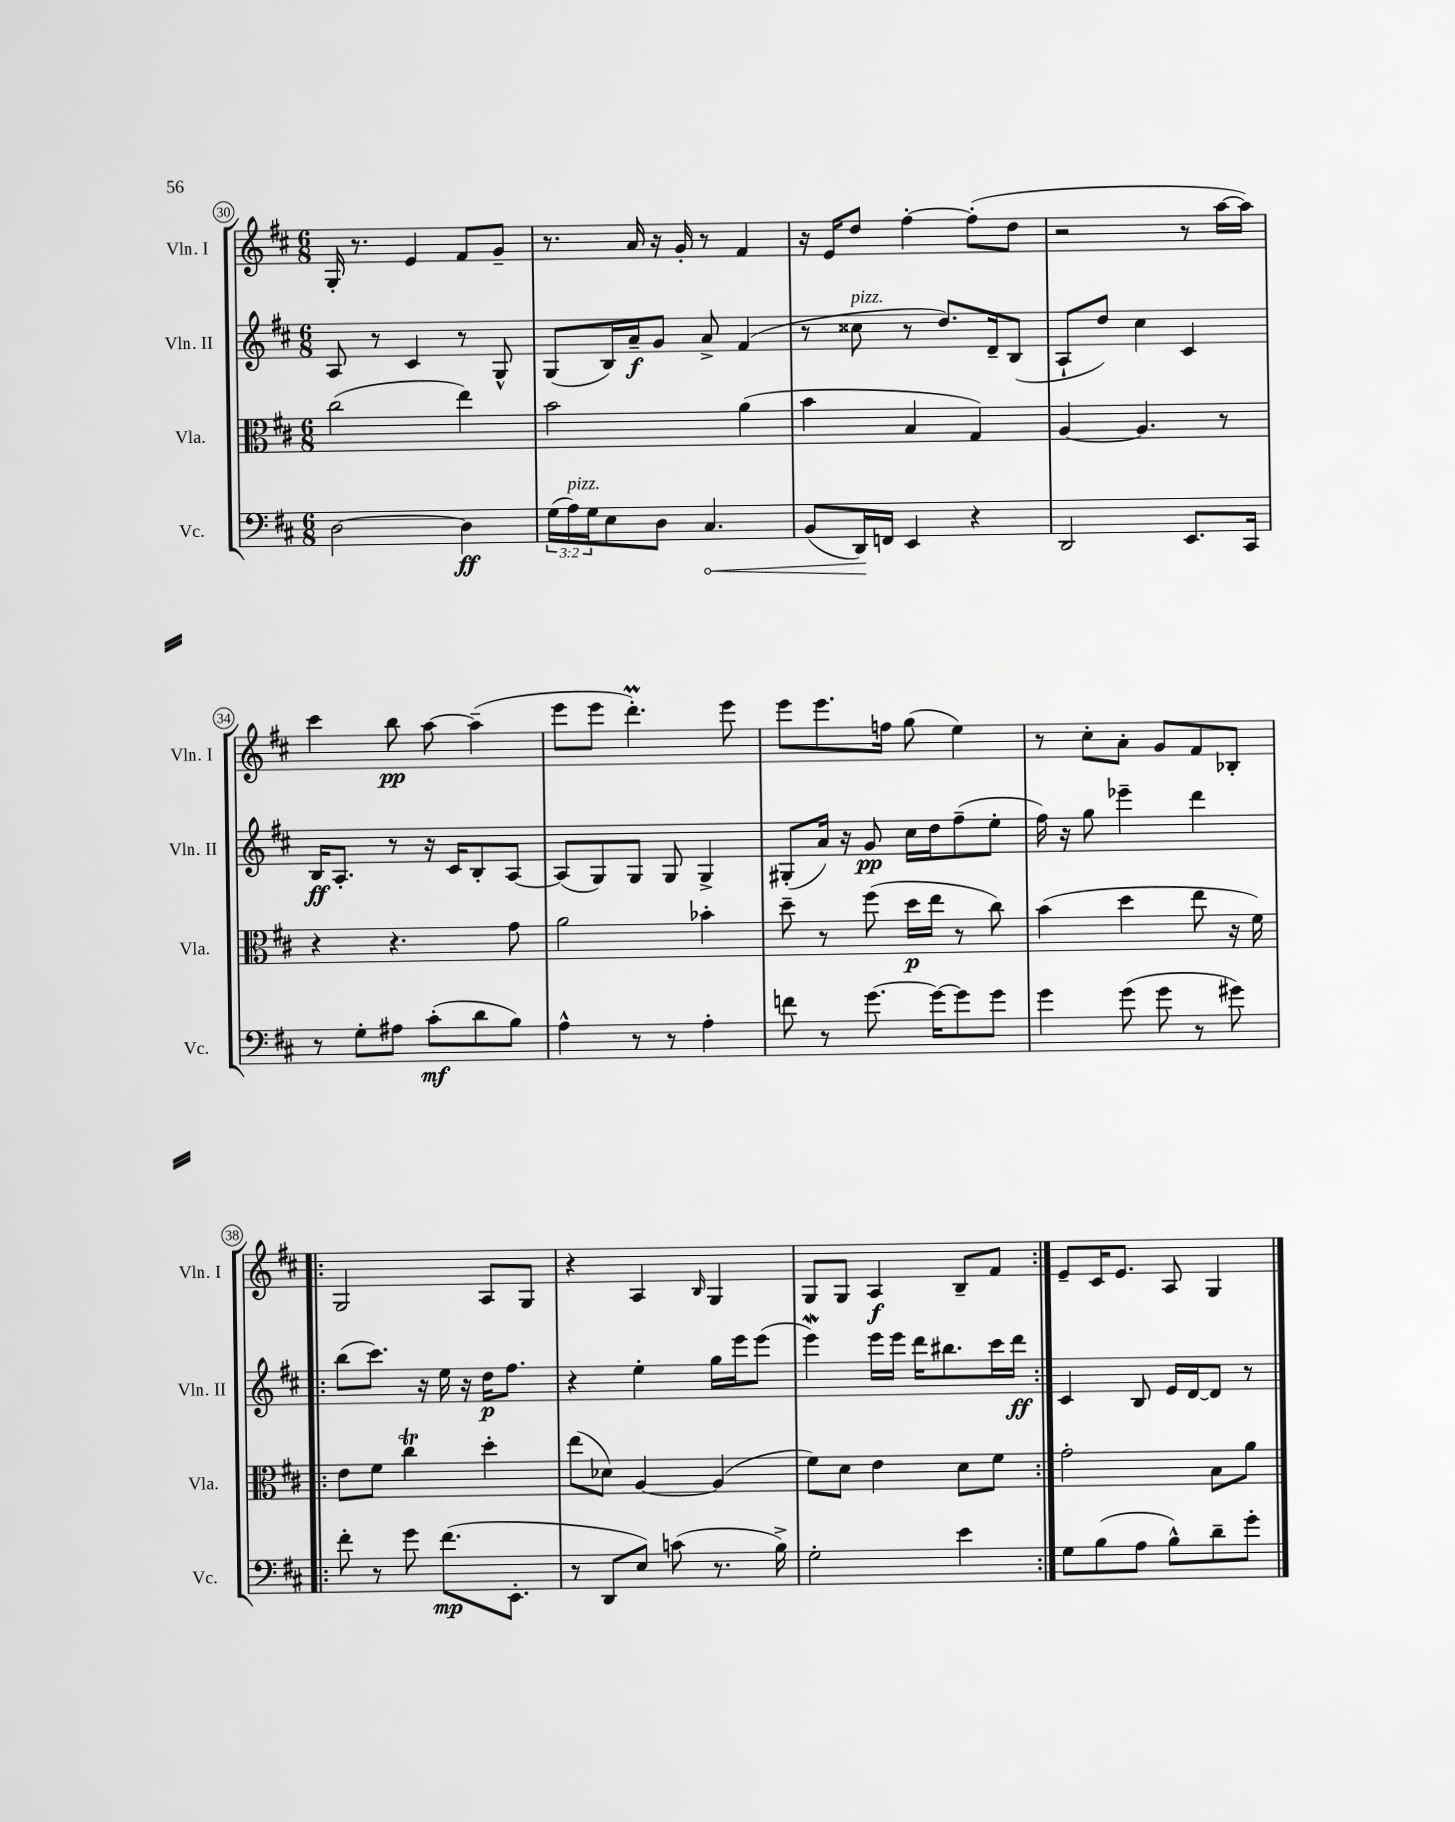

**kern	**kern	**kern	**kern
*staff4	*staff3	*staff2	*staff1
*clefF4	*clefC3	*clefG2	*clefG2
*k[f#c#]	*k[f#c#]	*k[f#c#]	*k[f#c#]
*M6/8	*M6/8	*M6/8	*M6/8
[2D	(2cc#	8A	16G'
.	.	.	8.r
.	.	8r	.
.	.	4c#	4e
4D]	4ee)	8r	8f#
.	.	8G^^	8g~
=	=	=	=
(24G	2b	(8G	8.r
24A)	.	.	.
24G	.	.	.
8E	.	16B)	.
.	.	16a~	16a
8D	.	8g	16r
.	.	.	16g'
4.C#	.	8a^	8r
.	(4a	(4f#	4f#
=	=	=	=
(8BB	4b	8r	16r
.	.	.	16e
16DD)	.	8cc##	8dd
16FF	.	.	.
4EE	4B	8r	[4ff#'
.	.	8.dd)	.
4r	4G)	.	(8ff#']
.	.	16d~	.
.	.	(8B	8dd
=	=	=	=
2DD	[4A	8A`	2r
.	.	8dd)	.
.	4.A]	4cc#	.
8.EE	.	4c#	8r
.	8r	.	[16aa
16CC#	.	.	16aa])
=	=	=	=
8r	4r	16B	4ccc#
.	.	8.A'	.
8G'	.	.	.
8A#	4.r	8r	8bb
(8c#'	.	16r	[8aa
.	.	16c#	.
8d	.	8B'	(4aa~]
8B)	8g	[8A	.
=	=	=	=
4A^^	2a	(8A]	8eee
.	.	8G)	8eee
8r	.	8G	4.ddd')
8r	.	8G	.
4A'	4b-'	4G^	.
.	.	.	8eee
=	=	=	=
8f	8dd~	(8G#'	8eee
8r	8r	16a)	8.eee
.	.	16r	.
[8.g	(8ff#	8g	.
.	.	.	16ff
.	16dd	16cc#	(8gg
16g_	16ee	16dd	.
8g]	8r	(8ff#~	4ee)
8g	8cc#)	8ee'	.
=	=	=	=
4g	(4b	16ff#)	8r
.	.	16r	.
.	.	8gg	8cc#'
(8g	4dd	4eee-~	8a'
8g	.	.	8g
8r	8ee	4ddd	8f#
8g#)	16r	.	8B-'
.	16f#)	.	.
=!|:	=!|:	=!|:	=!|:
8f#'	8e	(8bb	2G
8r	8f#	8.ccc#)	.
8g	4cc#	.	.
.	.	16r	.
(8.f#	.	16ee	.
.	.	16r	.
.	4dd'	16dd	8A
8.EE'	.	8.ff#	.
.	.	.	8G
=	=	=	=
8r	(8ee	4r	4r
8DD	8d-)	.	.
8E)	[4A	4ee'	4A
(8c	.	.	.
.	.	.	16qqB
8.r	(4A]	16gg	4G
.	.	16eee	.
.	.	(8eee	.
16B^)	.	.	.
=	=	=	=
2G'	8f#)	4eee)	8G
.	8d	.	8G
.	4e	16eee	4A
.	.	16eee	.
.	.	16ddd	.
.	.	8.bb#	.
4e	8d	.	8B~
.	8f#	16ccc#	8f#
.	.	16ddd	.
=:|!	=:|!	=:|!	=:|!
8G	2g'	4c#	8e~
(8B	.	.	16c#
.	.	.	8.e
8A	.	8B	.
8B^^)	.	16e	8A
.	.	[16d	.
8d~	8B	8d]	4G
8g'	8a	8r	.
==	==	==	==
*-	*-	*-	*-
